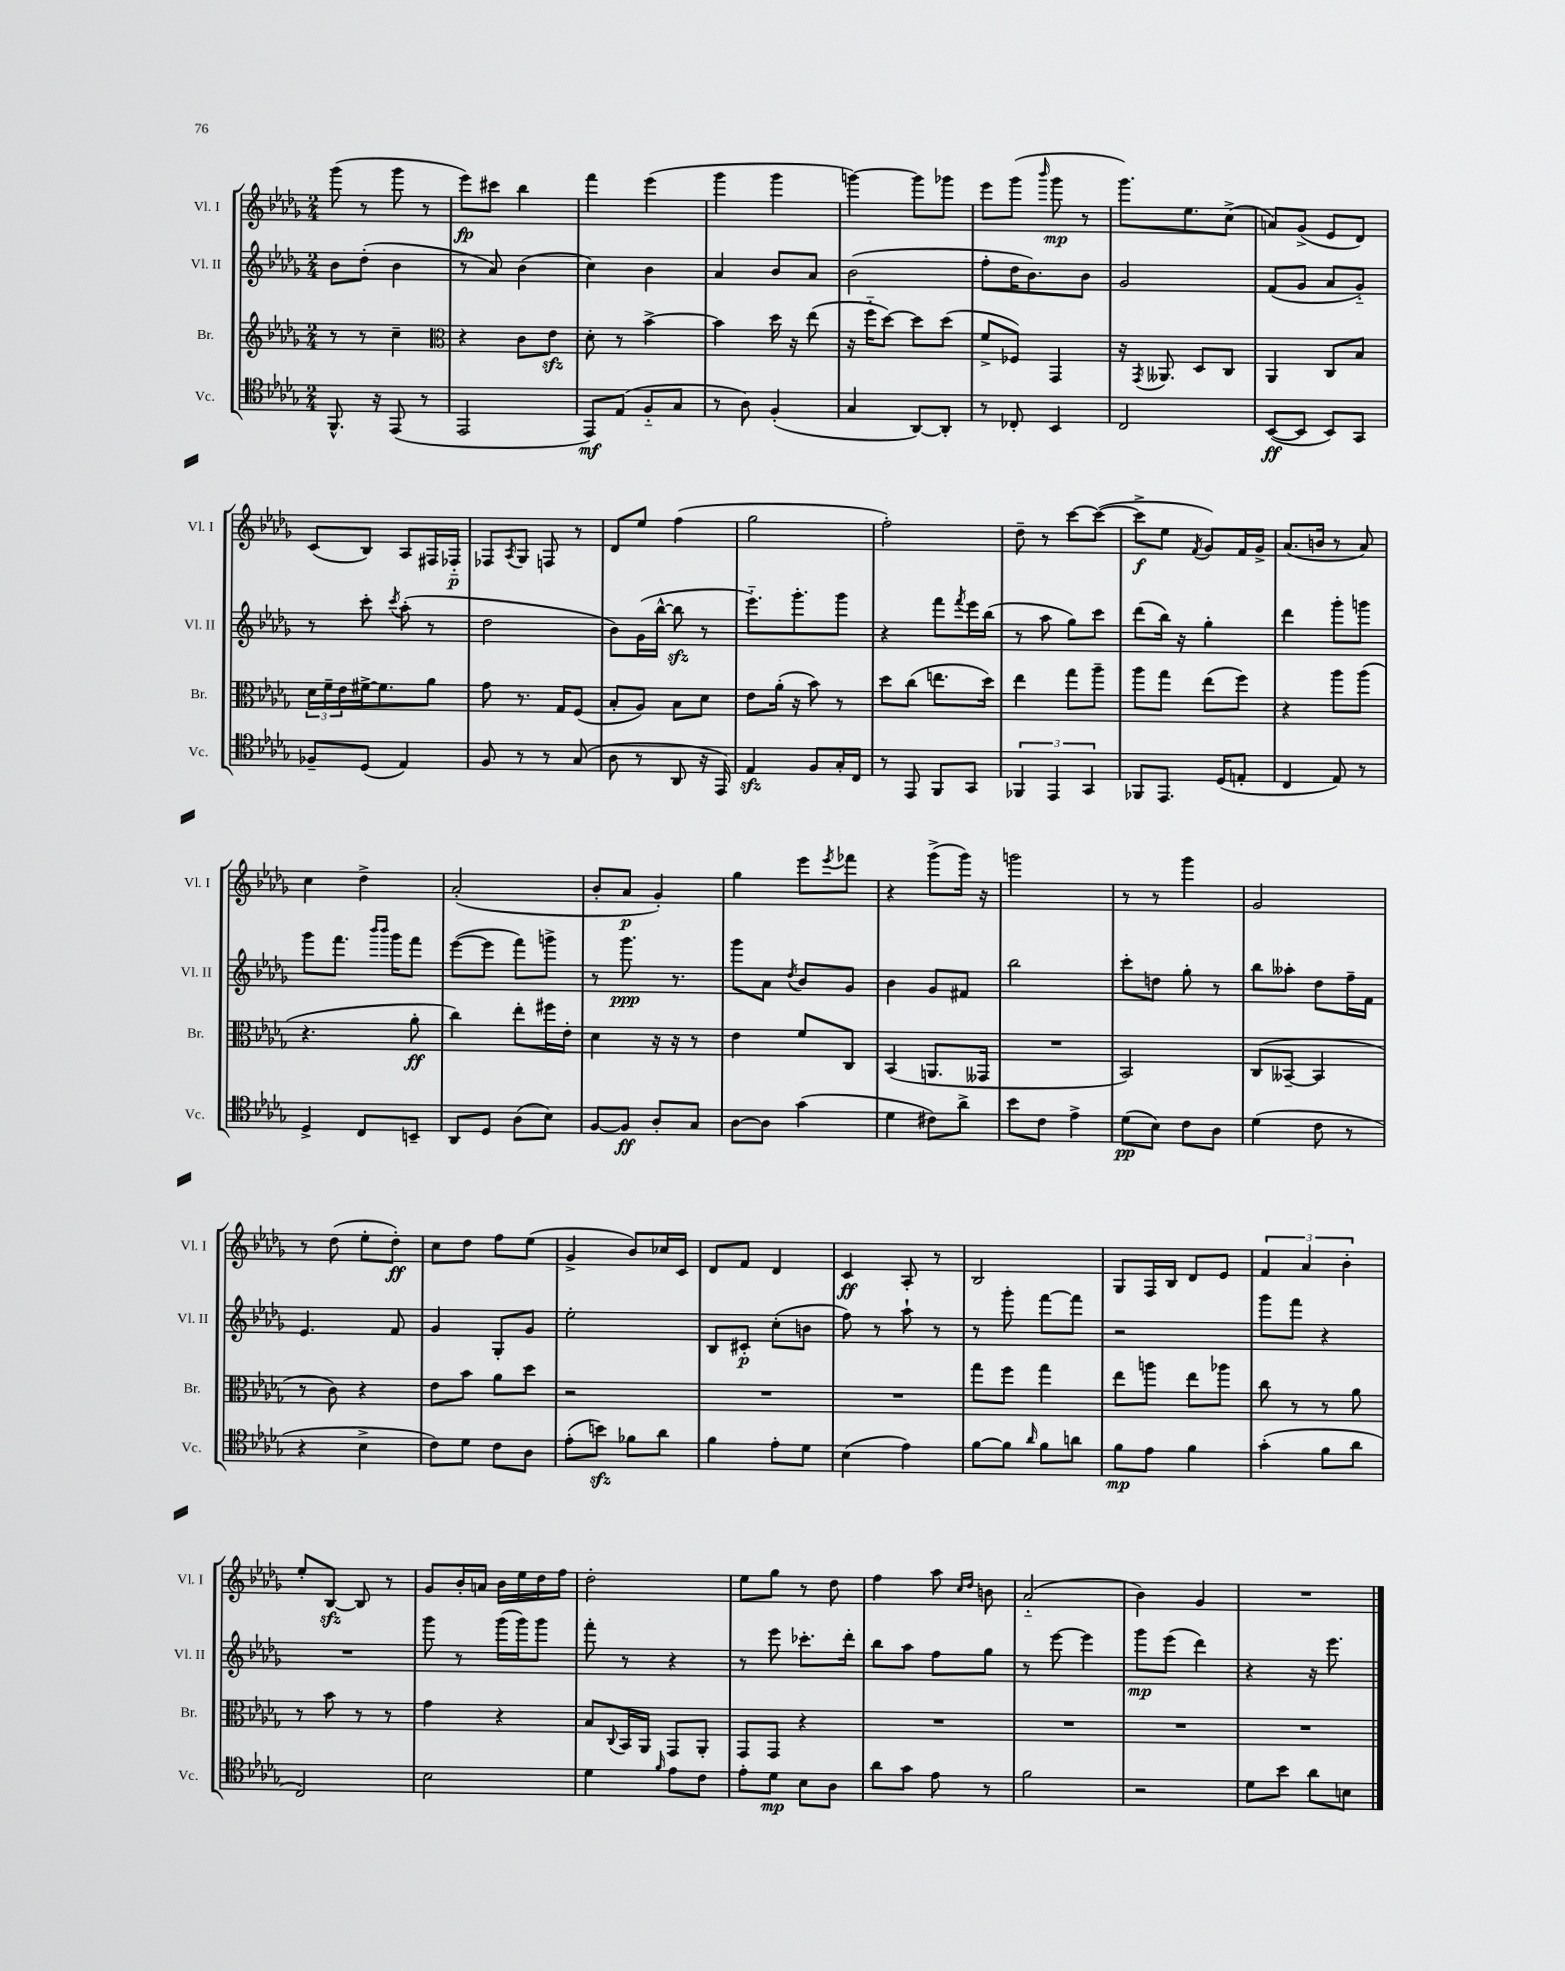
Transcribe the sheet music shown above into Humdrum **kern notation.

**kern	**dynam	**kern	**dynam	**kern	**dynam	**kern	**dynam
*part4	*part4	*part3	*part3	*part2	*part2	*part1	*part1
*staff4	*staff4	*staff3	*staff3	*staff2	*staff2	*staff1	*staff1
*I"Vc.	*	*I"Br.	*	*I"Vl. II	*	*I"Vl. I	*
*I'Vc.	*	*I'Br.	*	*I'Vl. II	*	*I'Vl. I	*
*clefC4	*	*clefG2	*	*clefG2	*	*clefG2	*
*k[b-e-a-d-g-]	*	*k[b-e-a-d-g-]	*	*k[b-e-a-d-g-]	*	*k[b-e-a-d-g-]	*
*M2/4	*	*M2/4	*	*M2/4	*	*M2/4	*
=18	=18	=18	=18	=18	=18	=18	=18
8.FF^^/	.	8r	.	8b-\L	.	(8ggg-\	.
.	.	8r	.	(8dd-'\J	.	8r	.
16r	.	.	.	.	.	.	.
(8EE-/	.	4cc~\	.	4b-\	.	8ggg-\	.
8r	.	.	.	.	.	8r	.
=19	=19	=19	=19	=19	=19	=19	=19
*	*	*clefC3	*	*	*	*	*
2EE-/	.	4r	.	8r	.	8eee-\L)	fp
.	.	.	.	8a-/)	.	8ccc#X\J	.
.	.	8c\L	.	(4b-\	.	4bb-\	.
.	.	8e-zz\J	.	.	.	.	.
=20	=20	=20	=20	=20	=20	=20	=20
8EE-/L)	mf	8d-'\	.	4cc\)	.	4fff\	.
(8E-/J	.	8r	.	.	.	.	.
8F/L	.	[4b-^\	.	4b-\	.	(4eee-\	.
8G-/J	.	.	.	.	.	.	.
=21	=21	=21	=21	=21	=21	=21	=21
8r	.	4b-\]	.	4a-/	.	4ggg-\	.
8A-\)	.	.	.	.	.	.	.
(4F'/	.	16dd-\	.	8b-/L	.	4ggg-\	.
.	.	16r	.	.	.	.	.
.	.	(8ee-\	.	8a-/J	.	.	.
=22	=22	=22	=22	=22	=22	=22	=22
4G-/	.	16r	.	(2b-\	.	[4gggn\)	.
.	.	16ff\KL	.	.	.	.	.
.	.	[8dd-\J)	.	.	.	.	.
[8AA-/L)	.	8dd-\L]	.	.	.	8ggg\L]	.
8AA-'/J]	.	(8dd-\J	.	.	.	8ggg-X\J	.
=23	=23	=23	=23	=23	=23	=23	=23
8r	.	8f^/L	.	8ff'\L	.	8eee-\L	.
8C-X'/	.	8F-X/J)	.	16dd-\K	.	(8ggg-\J	.
.	.	.	.	8.b-\)	.	.	.
.	.	.	.	.	.	16qqbbb-/	.
4BB-/	.	4GG-/	.	.	.	8ggg-\	mp
.	.	.	.	8b-\J	.	8r	.
=24	=24	=24	=24	=24	=24	=24	=24
2C/	.	16r	.	2g-/	.	8.ggg-\L)	.
.	.	8qGG-/	.	.	.	.	.
.	.	8.AA--X/	.	.	.	.	.
.	.	.	.	.	.	8.ee-\	.
.	.	8D-/L	.	.	.	.	.
.	.	8C/J	.	.	.	(8cc^\J	.
=25	=25	=25	=25	=25	=25	=25	=25
([8BB-/L	ff	4AA-/	.	(8f/L	.	8an/L)	.
8BB-/J]	.	.	.	8g-/J	.	(8g-^/J	.
8BB-/L)	.	8C/L	.	8a-/L	.	8e-/L	.
8GG-/J	.	8B-/J	.	8g-/J)	.	8d-/J)	.
!!LO:LB:g=z
=26	=26	=26	=26	=26	=26	=26	=26
8F-X~/L	.	24d-\LL	.	8r	.	(8c/L	.
.	.	24f~\	.	.	.	.	.
.	.	24e-\	.	.	.	.	.
(8D-/J	.	[16f#X^\J	.	8ccc'\	.	8B-/J)	.
.	.	8.f#\]	.	.	.	.	.
.	.	.	.	8qccc/	.	.	.
4E-/)	.	.	.	(8aa-'\	.	8A-/L	.
.	.	8a-\J	.	8r	.	16F#X/L	.
.	.	.	.	.	.	16F-X/JJ	p
=27	=27	=27	=27	=27	=27	=27	=27
8F/	.	8g-\	.	2dd-\	.	8F-X/L	.
.	.	.	.	.	.	8qA-/	.
8r	.	8.r	.	.	.	8G-/J	.
8r	.	.	.	.	.	8Fn/	.
.	.	16G-/KL	.	.	.	.	.
(8G-/	.	(8F/J	.	.	.	8r	.
=28	=28	=28	=28	=28	=28	=28	=28
8A-\	.	8B-'/L	.	8b-\L)	.	8d-/L	.
8r	.	8A-/J)	.	(16g-\L	.	8ee-/J	.
.	.	.	.	[16bb-^^\JJ	.	.	.
8AA-/	.	8B-\L	.	8bb-zz\]	.	(4ff\	.
16r	.	8d-\J	.	8r	.	.	.
16EE-/)	.	.	.	.	.	.	.
=29	=29	=29	=29	=29	=29	=29	=29
4E-zz/	.	8e-\L	.	8.eee-\L)	.	2gg-\	.
.	.	(16a-'\Jk	.	.	.	.	.
.	.	16r	.	8.ggg-'\	.	.	.
8F/L	.	8b-\)	.	.	.	.	.
16G-'/L	.	8r	.	8ggg-\J	.	.	.
16C/JJ	.	.	.	.	.	.	.
=30	=30	=30	=30	=30	=30	=30	=30
8r	.	8dd-\L	.	4r	.	2ff'\)	.
8EE-/	.	(8cc\J	.	.	.	.	.
8FF/L	.	8.een\L	.	8fff\L	.	.	.
.	.	.	.	8qfff/	.	.	.
8GG-/J	.	.	.	16eee-\L	.	.	.
.	.	16dd-\Jk)	.	(16bb-\JJ	.	.	.
=31	=31	=31	=31	=31	=31	=31	=31
6FF-X/	.	4ee-\	.	8r	.	8dd-~\	.
.	.	.	.	8aa-\	.	8r	.
6EE-/	.	.	.	.	.	.	.
.	.	8gg-\L	.	8gg-\L)	.	[8ccc\L	.
6GG-/	.	.	.	.	.	.	.
.	.	8aa-~\J	.	8ccc\J	.	(8ccc\J_	.
=32	=32	=32	=32	=32	=32	=32	=32
8FF-X/L	.	8aa-\L	.	(8ddd-\L	.	8ccc^\L]	f
8.EE-/J	.	8gg-\J	.	16bb-\Jk)	.	8ee-\J	.
.	.	.	.	16r	.	.	.
.	.	.	.	.	.	8qf/	.
.	.	(8ee-\L	.	4gg-'\	.	8g-/L)	.
(16D-/KL	.	.	.	.	.	.	.
8En'/J	.	8ff\J)	.	.	.	16f/L	.
.	.	.	.	.	.	16g-^/JJ	.
=33	=33	=33	=33	=33	=33	=33	=33
4C/	.	4r	.	4ddd-\	.	(8.a-/L	.
.	.	.	.	.	.	16bn/Jk	.
8E-/)	.	8aa-\L	.	8ggg-'\L	.	8r	.
8r	.	(8aa-\J	.	8gggn\J	.	8a-/)	.
!!LO:LB:g=z
=34	=34	=34	=34	=34	=34	=34	=34
4D-^/	.	4.r	.	8ggg-\L	.	4cc\	.
.	.	.	.	8.fff\J	.	.	.
8C/L	.	.	.	.	.	4dd-^\	.
.	.	.	.	16qqbbb-/LL	.	.	.
.	.	.	.	16qqbbb-/JJ	.	.	.
.	.	.	.	16ggg-\KL	.	.	.
8BBn~/J	.	8a-'\	ff	8fff\J	.	.	.
=35	=35	=35	=35	=35	=35	=35	=35
8AA-/L	.	4cc\)	.	([8eee-\L	.	(2a-'/	.
8D-/J	.	.	.	8eee-\J]	.	.	.
(8A-\L	.	8ee-'\L	.	8fff\L)	.	.	.
8B-\J)	.	16ff#X\L	.	8gggn^\J	.	.	.
.	.	16e-'\JJ	.	.	.	.	.
=36	=36	=36	=36	=36	=36	=36	=36
[8F/L	.	4d-\	.	8r	.	8b-'/L	.
8F/J]	ff	.	.	8.ggg-\	ppp	8a-/J	p
8A-'/L	.	16r	.	.	.	4g-'/)	.
.	.	16r	.	8.r	.	.	.
8G-/J	.	8r	.	.	.	.	.
=37	=37	=37	=37	=37	=37	=37	=37
[8A-\L	.	4e-\	.	8ggg-\L	.	4gg-\	.
8A-\J]	.	.	.	8a-\J	.	.	.
.	.	.	.	8qdd-/	.	.	.
(4g-\	.	8f/L	.	8b-/L	.	8eee-\L	.
.	.	.	.	.	.	8qeee-/	.
.	.	8C/J	.	8g-/J	.	8fff-X\J	.
=38	=38	=38	=38	=38	=38	=38	=38
4d-\	.	(4BB-/	.	4b-\	.	4r	.
8c#X\L)	.	8.AAn/L	.	8g-/L	.	(8ggg-^\L	.
8a-^\J	.	.	.	8f#X/J	.	16ggg-\Jk)	.
.	.	16GG--X/Jk	.	.	.	16r	.
=39	=39	=39	=39	=39	=39	=39	=39
8b-\L	.	2r	.	2bb-\	.	2gggn\	.
8c\J	.	.	.	.	.	.	.
4e-^\	.	.	.	.	.	.	.
=40	=40	=40	=40	=40	=40	=40	=40
(8d-\L	pp	2BB-/)	.	8ccc'\L	.	8r	.
8B-\J)	.	.	.	8ddn\J	.	8r	.
8c\L	.	.	.	8gg-'\	.	4ggg-\	.
8A-\J	.	.	.	8r	.	.	.
=41	=41	=41	=41	=41	=41	=41	=41
(4d-\	.	(8C/L	.	8bb-\L	.	2g-/	.
.	.	[8BB--X~/J	.	8aa--X'\J	.	.	.
8c\	.	4BB--/]	.	8dd-\L	.	.	.
8r	.	.	.	16ff~\L	.	.	.
.	.	.	.	16f\JJ	.	.	.
!!LO:LB:g=z
=42	=42	=42	=42	=42	=42	=42	=42
4r	.	8r	.	4.e-/	.	8r	.
.	.	8c\)	.	.	.	(8dd-\	.
4B-^\	.	4r	.	.	.	8ee-'\L	.
.	.	.	.	8f/	.	8dd-'\J)	ff
=43	=43	=43	=43	=43	=43	=43	=43
8c\L)	.	8e-\L	.	4g-/	.	8cc\L	.
8d-\J	.	8b-\J	.	.	.	8dd-\J	.
8c\L	.	8a-\L	.	8G-'/L	.	8ff\L	.
8A-\J	.	8dd-\J	.	8g-/J	.	(8ee-\J	.
=44	=44	=44	=44	=44	=44	=44	=44
(8e-'\L	.	2r	.	2ee-'\	.	4g-^/	.
8bnzz\J)	.	.	.	.	.	.	.
8f-X\L	.	.	.	.	.	8b-/L)	.
8a-\J	.	.	.	.	.	16cc-X/L	.
.	.	.	.	.	.	16c/JJ	.
=45	=45	=45	=45	=45	=45	=45	=45
4f\	.	2r	.	8B-/L	.	8d-/L	.
.	.	.	.	8c#X'/J	p	8f/J	.
8e-'\L	.	.	.	(8cc'\L	.	4d-/	.
8d-\J	.	.	.	8bn\J	.	.	.
=46	=46	=46	=46	=46	=46	=46	=46
(4B-\	.	2r	.	8ff\)	.	4c/	ff
.	.	.	.	8r	.	.	.
4e-\)	.	.	.	8aa-`\	.	8A-'/	.
.	.	.	.	8r	.	8r	.
=47	=47	=47	=47	=47	=47	=47	=47
[8f\L	.	8gg-\L	.	8r	.	2B-/	.
8f\J]	.	8ff\J	.	8ggg-'\	.	.	.
16qqa-/	.	.	.	.	.	.	.
8f\L	.	4gg-\	.	[8fff\L	.	.	.
8an\J	.	.	.	8fff\J]	.	.	.
=48	=48	=48	=48	=48	=48	=48	=48
8f\L	mp	8ee-\L	.	2r	.	8G-/L	.
8e-\J	.	8aan\J	.	.	.	16F/L	.
.	.	.	.	.	.	16B-/JJ	.
4f\	.	8ee-\L	.	.	.	8d-/L	.
.	.	8aa-X\J	.	.	.	8e-/J	.
=49	=49	=49	=49	=49	=49	=49	=49
(4g-'\	.	8cc\	.	8ggg-\L	.	6f/	.
.	.	8r	.	8fff\J	.	.	.
.	.	.	.	.	.	6a-/	.
8f\L	.	8r	.	4r	.	.	.
.	.	.	.	.	.	6b-'\	.
8a-\J	.	8a-\	.	.	.	.	.
!!LO:LB:g=z
=50	=50	=50	=50	=50	=50	=50	=50
2C/)	.	8r	.	2r	.	8ee-'/L	.
.	.	8b-\	.	.	.	[8B-zz/J	.
.	.	8r	.	.	.	8B-/]	.
.	.	8r	.	.	.	8r	.
=51	=51	=51	=51	=51	=51	=51	=51
2B-\	.	4g-\	.	8ggg-\	.	8g-/L	.
.	.	.	.	8r	.	16b-'/L	.
.	.	.	.	.	.	16an/JJ	.
.	.	4r	.	(16ggg-\LL	.	16b-\LL	.
.	.	.	.	16ggg-\J)	.	16ee-\	.
.	.	.	.	8ggg-\J	.	16dd-\	.
.	.	.	.	.	.	16ff\JJ	.
=52	=52	=52	=52	=52	=52	=52	=52
4d-\	.	8B-/L	.	8fff'\	.	2dd-'\	.
.	.	8qqC/	.	.	.	.	.
.	.	16BB-/L	.	8r	.	.	.
.	.	16AA-/JJ	.	.	.	.	.
16qqf/	.	.	.	.	.	.	.
8e-\L	.	8GG-/L	.	4r	.	.	.
8c\J	.	8AA-'/J	.	.	.	.	.
=53	=53	=53	=53	=53	=53	=53	=53
8e-'\L	.	8GG-/L	.	8r	.	8ee-\L	.
8d-\J	mp	8GG-/J	.	8eee-\	.	8gg-\J	.
8B-\L	.	4r	.	8.ccc-X'\L	.	8r	.
8A-\J	.	.	.	.	.	8dd-\	.
.	.	.	.	16ddd-'\Jk	.	.	.
=54	=54	=54	=54	=54	=54	=54	=54
8a-\L	.	2r	.	8bb-\L	.	4ff\	.
8g-\J	.	.	.	8aa-\J	.	.	.
8e-\	.	.	.	8ff\L	.	8aa-\	.
.	.	.	.	.	.	16qqcc/LL	.
.	.	.	.	.	.	16qqdd-/JJ	.
8r	.	.	.	8gg-\J	.	8bn\	.
=55	=55	=55	=55	=55	=55	=55	=55
2f\	.	2r	.	8r	.	(2a-/	.
.	.	.	.	[8eee-\	.	.	.
.	.	.	.	4eee-\]	.	.	.
=56	=56	=56	=56	=56	=56	=56	=56
2r	.	2r	.	8ggg-\L	mp	4b-\)	.
.	.	.	.	(8eee-\J	.	.	.
.	.	.	.	4ddd-\)	.	4g-/	.
=57	=57	=57	=57	=57	=57	=57	=57
8d-\L	.	2r	.	4r	.	2r	.
8b-\J	.	.	.	.	.	.	.
8a-\L	.	.	.	16r	.	.	.
.	.	.	.	8.eee-\	.	.	.
8Bn\J	.	.	.	.	.	.	.
==	==	==	==	==	==	==	==
*-	*-	*-	*-	*-	*-	*-	*-
